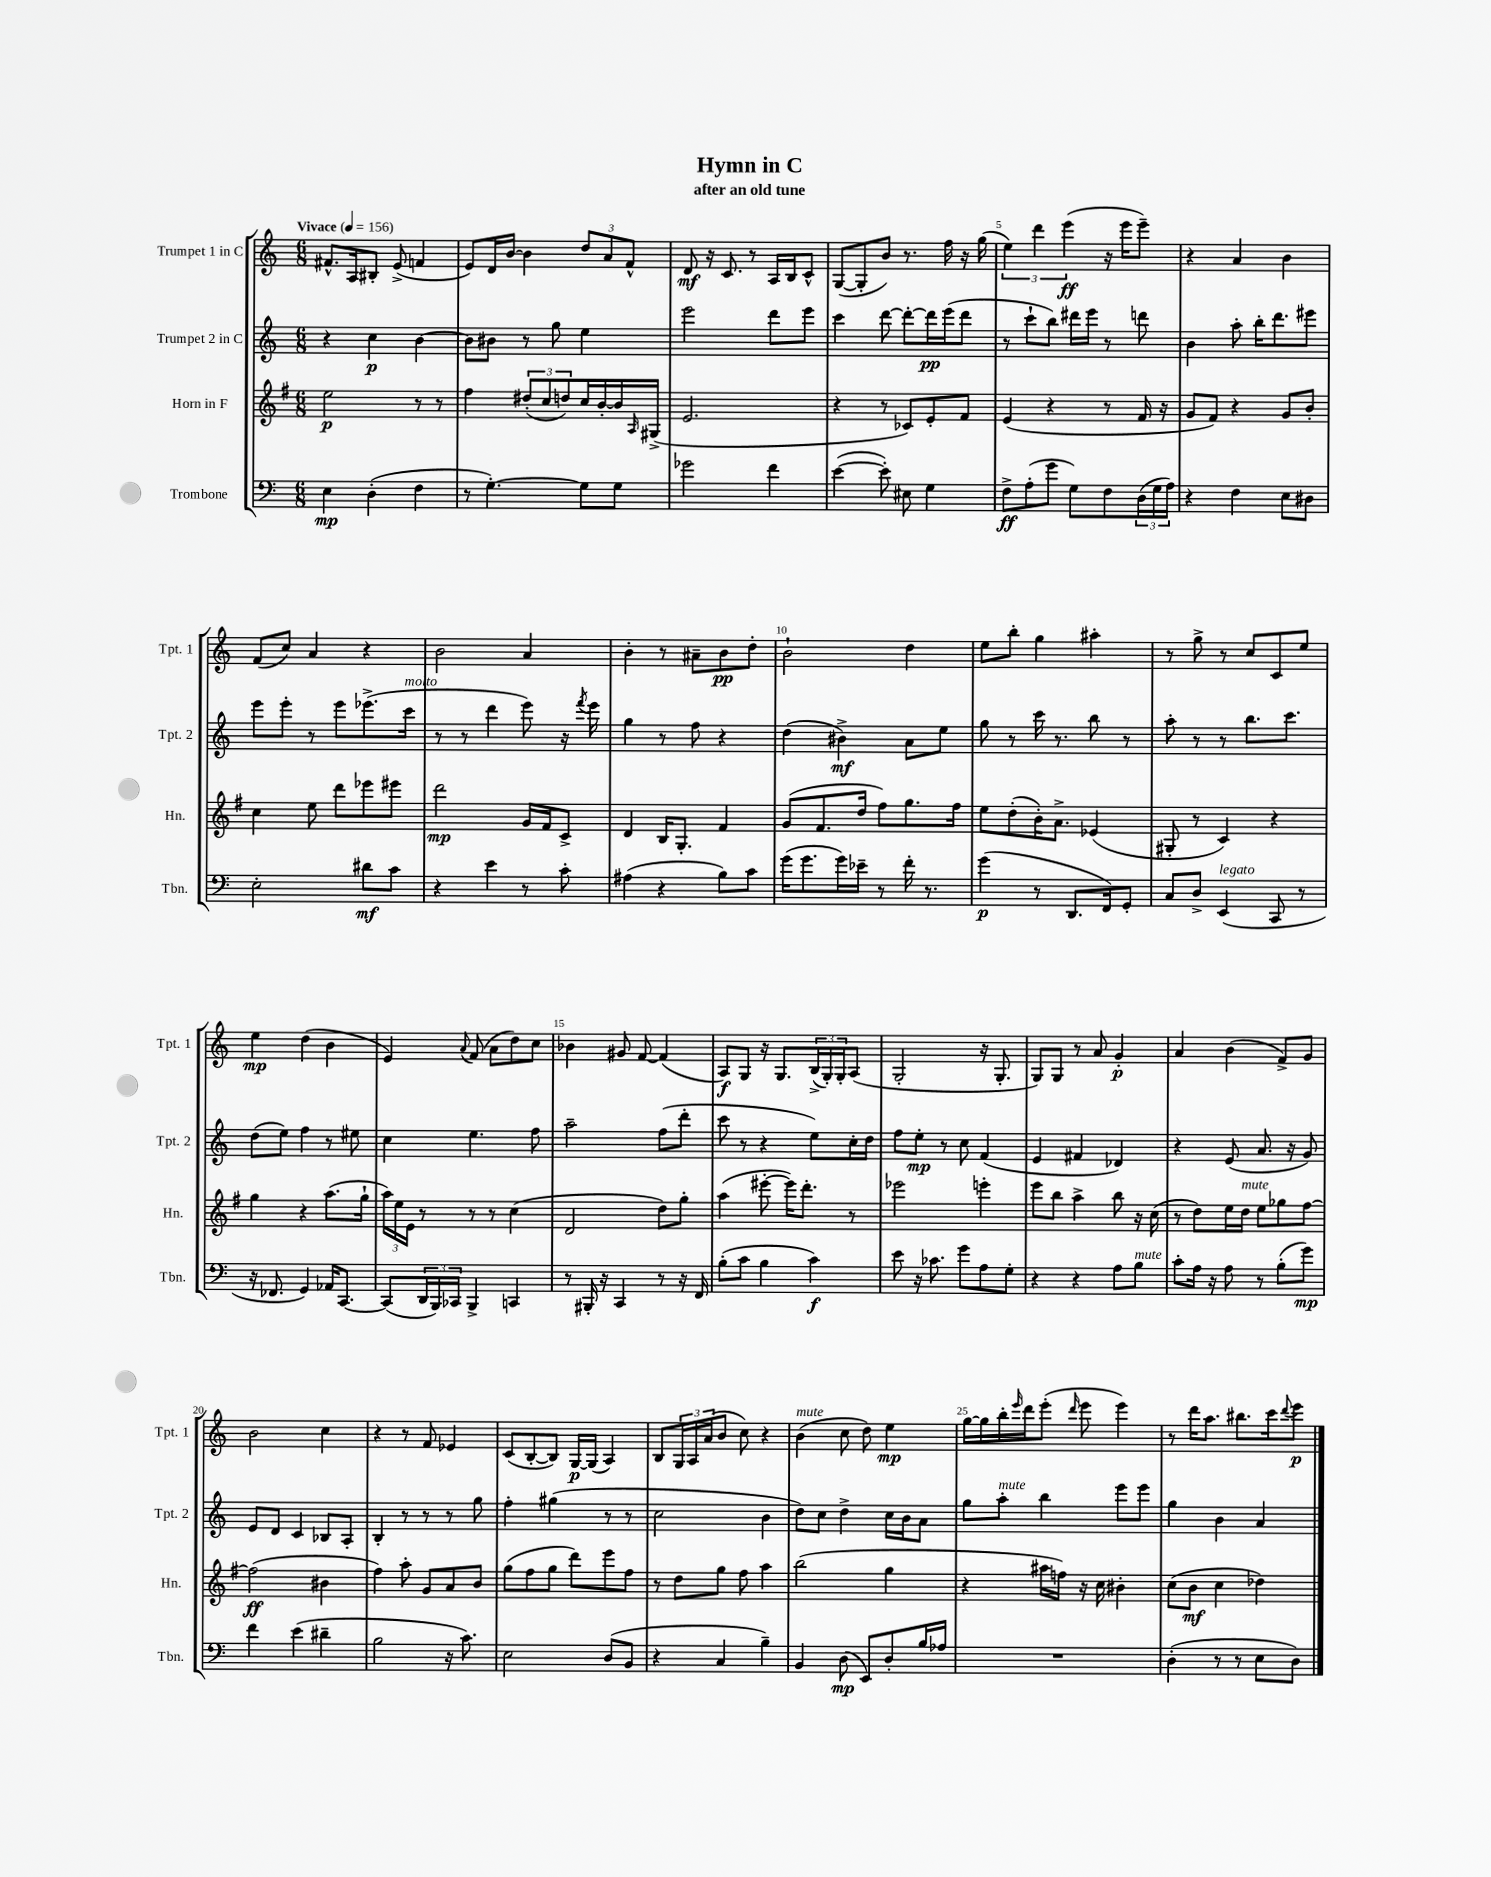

**kern	**dynam	**kern	**dynam	**kern	**dynam	**kern	**dynam
*part4	*part4	*part3	*part3	*part2	*part2	*part1	*part1
*staff4	*staff4	*staff3	*staff3	*staff2	*staff2	*staff1	*staff1
*I"Trombone	*	*I"Horn in F	*	*I"Trumpet 2 in C	*	*I"Trumpet 1 in C	*
*I'Tbn.	*	*I'Hn.	*	*I'Tpt. 2	*	*I'Tpt. 1	*
*clefF4	*	*clefG2	*	*clefG2	*	*clefG2	*
*k[]	*	*k[f#]	*	*k[]	*	*k[]	*
*M6/8	*	*M6/8	*	*M6/8	*	*M6/8	*
*MM156	*	*MM156	*	*MM156	*	*MM156	*
=1	=1	=1	=1	=1	=1	=1	=1
!	!	!	!	!	!	!LO:TX:a:B:t=Vivace	!
4E\	mp	2ee\	p	4r	.	8.f#X^^/L	.
.	.	.	.	.	.	16A/k	.
(4D'\	.	.	.	4cc\	p	8B#X'/J	.
.	.	.	.	.	.	(8e^/	.
4F\	.	8r	.	[4b\	.	4fn/	.
.	.	8r	.	.	.	.	.
=2	=2	=2	=2	=2	=2	=2	=2
8r	.	4ff#\	.	8b\L]	.	8e/L)	.
[4.G'\)	.	.	.	8b#X\J	.	16d/L	.
.	.	.	.	.	.	[16b/JJ	.
.	.	(12dd#X'/L	.	8r	.	4b\]	.
.	.	12cc/	.	.	.	.	.
.	.	.	.	8gg\	.	.	.
.	.	12ddn/)	.	.	.	.	.
8G\L]	.	16cc/L	.	4ee\	.	12dd/L	.
.	.	[16b'/	.	.	.	.	.
.	.	.	.	.	.	12a/	.
8G\J	.	16b/]	.	.	.	.	.
.	.	.	.	.	.	12f^^/J	.
.	.	16qqA/	.	.	.	.	.
.	.	(16G#X^/JJ	.	.	.	.	.
=3	=3	=3	=3	=3	=3	=3	=3
2g-X\	.	2.e/	.	2eee\	.	8d/	mf
.	.	.	.	.	.	16r	.
.	.	.	.	.	.	8.c/	.
.	.	.	.	.	.	8r	.
4f\	.	.	.	8ddd\L	.	16A/LL	.
.	.	.	.	.	.	16B/J	.
.	.	.	.	8eee\J	.	8c^^/J	.
=4	=4	=4	=4	=4	=4	=4	=4
([4e\	.	4r	.	4ccc\	.	([8G/L	.
.	.	.	.	.	.	8G'/]	.
8e'\])	.	8r	.	[8ddd\	.	8b/J)	.
8E#X\	.	8c-X/L)	.	8ddd'\L_	.	8.r	.
4G\	.	8e'/	.	16ddd\L]	pp	.	.
.	.	.	.	(16eee\J	.	16ff\	.
.	.	8f#/J	.	8ddd\J	.	16r	.
.	.	.	.	.	.	(16gg\	.
=5	=5	=5	=5	=5	=5	=5	=5
8F^\L	ff	(4e/	.	8r	.	6ee\)	.
(8A'\	.	.	.	8ccc`\L	.	.	.
.	.	.	.	.	.	6ddd\	.
8g\J	.	4r	.	8bb\J)	.	.	.
.	.	.	.	.	.	(6eee\	ff
8G\L)	.	.	.	16ddd#X\LL	.	.	.
.	.	.	.	16eee\JJ	.	.	.
8F\	.	8r	.	8r	.	16r	.
.	.	.	.	.	.	16eee\KL	.
(24D\L	.	16f#/	.	8dddn\	.	8eee~\J)	.
24G\	.	.	.	.	.	.	.
.	.	16r	.	.	.	.	.
24A\JJ)	.	.	.	.	.	.	.
=6	=6	=6	=6	=6	=6	=6	=6
4r	.	8g/L	.	4b\	.	4r	.
.	.	8f#/J)	.	.	.	.	.
4F\	.	4r	.	8aa'\	.	4a/	.
.	.	.	.	16bb'\KL	.	.	.
.	.	.	.	8.ddd\	.	.	.
8E\L	.	8g/L	.	.	.	4b\	.
8D#X\J	.	8b'/J	.	8eee#X\J	.	.	.
!!LO:LB:g=z
=7	=7	=7	=7	=7	=7	=7	=7
2E'\	.	4cc\	.	8eee\L	.	(8f/L	.
.	.	.	.	8eee'\J	.	8cc/J)	.
.	.	8ee\	.	8r	.	4a/	.
.	.	8ddd\L	.	8eee\L	.	.	.
8d#X\L	mf	8eee-X\	.	(8.eee-X^\	.	4r	.
8c\J	.	8eee#X\J	.	.	.	.	.
!	!	!	!	!LO:TX:a:i:t=molto	!	!	!
.	.	.	.	16ccc\Jk	.	.	.
=8	=8	=8	=8	=8	=8	=8	=8
4r	.	2ddd\	mp	8r	.	2b\	.
.	.	.	.	8r	.	.	.
4e\	.	.	.	4ddd\	.	.	.
8r	.	16g/LL	.	8eee\)	.	4a/	.
.	.	16f#/J	.	.	.	.	.
8c'\	.	8c^/J	.	16r	.	.	.
.	.	.	.	8qfff/	.	.	.
.	.	.	.	16eee\	.	.	.
=9	=9	=9	=9	=9	=9	=9	=9
(4A#X\	.	4d/	.	4gg\	.	4b'\	.
4r	.	16B/KL	.	8r	.	8r	.
.	.	8.G'/J	.	.	.	.	.
.	.	.	.	8ff\	.	8a#X~\L	.
8B\L)	.	4f#/	.	4r	.	8b\	pp
8c\J	.	.	.	.	.	8dd'\J	.
=10	=10	=10	=10	=10	=10	=10	=10
(16g\KL	.	(8g/L	.	(4dd\	.	2b`\	.
8.g\	.	.	.	.	.	.	.
.	.	8.f#/	.	.	.	.	.
16g\L)	.	.	.	4b#X^\)	mf	.	.
16e-X~\JJ	.	16dd/Jk	.	.	.	.	.
8r	.	8ff#\L)	.	.	.	.	.
16f'\	.	8.gg\	.	8a\L	.	4dd\	.
8.r	.	.	.	.	.	.	.
.	.	.	.	8ee\J	.	.	.
.	.	16ff#\Jk	.	.	.	.	.
=11	=11	=11	=11	=11	=11	=11	=11
(4g\	p	8ee\L	.	8gg\	.	8ee\L	.
.	.	(8dd'\	.	8r	.	8bb'\J	.
8r	.	16b'\K)	.	16ccc\	.	4gg\	.
.	.	8.a^\J	.	8.r	.	.	.
8.DD/L	.	.	.	.	.	.	.
.	.	(4e-X/	.	8bb\	.	4aa#X'\	.
16FF/k)	.	.	.	.	.	.	.
8GG'/J	.	.	.	8r	.	.	.
=12	=12	=12	=12	=12	=12	=12	=12
8C/L	.	8G#X'/	.	8aa'\	.	8r	.
8D^/J	.	8r	.	8r	.	8gg^\	.
!LO:TX:a:i:t=legato	!	!	!	!	!	!	!
(4EE/	.	4c/)	.	8r	.	8r	.
.	.	.	.	8.bb\L	.	8cc/L	.
8CC/	.	4r	.	.	.	8c/	.
.	.	.	.	8.ccc\J	.	.	.
8r	.	.	.	.	.	8ee/J	.
!!LO:LB:g=z
=13	=13	=13	=13	=13	=13	=13	=13
16r	.	4gg\	.	(8dd\L	.	4ee\	mp
8.FF-X/	.	.	.	.	.	.	.
.	.	.	.	8ee\J)	.	.	.
4GG/)	.	4r	.	4ff\	.	(4dd\	.
16AA-X/KL	.	(8.aa\L	.	8r	.	4b\	.
[8.CC/J	.	.	.	.	.	.	.
.	.	.	.	8ee#X\	.	.	.
.	.	16gg`\Jk	.	.	.	.	.
=14	=14	=14	=14	=14	=14	=14	=14
(8CC/L]	.	24aa\LL)	.	4cc\	.	4e/)	.
.	.	24ee\	.	.	.	.	.
.	.	24e\JJ	.	.	.	.	.
24DD/L	.	8r	.	.	.	.	.
24BBB/)	.	.	.	.	.	.	.
24CC-X/JJ	.	.	.	.	.	.	.
.	.	.	.	.	.	8qqa/	.
4BBB^/	.	8r	.	4.ee\	.	(8f/	.
.	.	8r	.	.	.	8a\L	.
4CCn/	.	(4cc\	.	.	.	8dd\)	.
.	.	.	.	8ff\	.	8cc\J	.
=15	=15	=15	=15	=15	=15	=15	=15
8r	.	2d/	.	2aa~\	.	4b-X\	.
16BBB#X'/	.	.	.	.	.	.	.
16r	.	.	.	.	.	.	.
4CC/	.	.	.	.	.	8g#X/	.
.	.	.	.	.	.	[8f/	.
8r	.	8dd\L)	.	(8ff\L	.	(4f/]	.
16r	.	8gg'\J	.	8ddd'\J	.	.	.
16FF/	.	.	.	.	.	.	.
=16	=16	=16	=16	=16	=16	=16	=16
(8B'\L	.	(4aa\	.	8ccc\	.	8A/L)	f
8c\J	.	.	.	8r	.	8G/J	.
4B\	.	[8eee#X'\	.	4r	.	16r	.
.	.	.	.	.	.	8.G/L	.
.	.	16eee#\KL])	.	.	.	.	.
.	.	8.ddd'\J	.	.	.	.	.
4c\)	f	.	.	8ee\L)	.	(24B^/L	.
.	.	.	.	.	.	24G'/)	.
.	.	.	.	.	.	24G'/J	.
.	.	8r	.	16cc'\L	.	(8A/J	.
.	.	.	.	16dd\JJ	.	.	.
=17	=17	=17	=17	=17	=17	=17	=17
8e\	.	2eee-X\	.	8ff\L	.	2G'/	.
16r	.	.	.	8ee'\J	mp	.	.
8.c-X\	.	.	.	.	.	.	.
.	.	.	.	8r	.	.	.
8g\L	.	.	.	8cc\	.	.	.
8A\	.	4eeen'\	.	(4f/	.	16r	.
.	.	.	.	.	.	8.G'/	.
8G'\J	.	.	.	.	.	.	.
=18	=18	=18	=18	=18	=18	=18	=18
4r	.	8eee\L	.	4e/	.	8G/L)	.
.	.	8bb\J	.	.	.	8G/J	.
4r	.	4aa^\	.	4f#X/	.	8r	.
.	.	.	.	.	.	8a/	.
8A\L	.	8bb\	.	4d-X/)	.	4g'/	p
!LO:TX:a:i:t=mute	!	!	!	!	!	!	!
8B\J	.	16r	.	.	.	.	.
.	.	(16cc\	.	.	.	.	.
=19	=19	=19	=19	=19	=19	=19	=19
8c'\L	.	8r	.	4r	.	4a/	.
16A\Jk	.	8dd\L)	.	.	.	.	.
16r	.	.	.	.	.	.	.
8A\	.	16ee\L	.	(8e/	.	(4b\	.
!	!	!LO:TX:a:i:t=mute	!	!	!	!	!
.	.	16dd\JJ	.	.	.	.	.
8r	.	8ee\L	.	8.a/	.	.	.
(8B'\L	.	8gg-X\	.	.	.	8f^/L)	.
.	.	.	.	16r	.	.	.
8g\J)	mp	[8ff#\J	.	8g/)	.	8g/J	.
!!LO:LB:g=z
=20	=20	=20	=20	=20	=20	=20	=20
4f\	.	(2ff#\]	ff	8e/L	.	2b\	.
.	.	.	.	8d/J	.	.	.
(4e\	.	.	.	4c/	.	.	.
4d#X~\	.	4b#X\	.	8B-X/L	.	4cc\	.
.	.	.	.	8A'/J	.	.	.
=21	=21	=21	=21	=21	=21	=21	=21
2B\	.	4ff#\)	.	4B'/	.	4r	.
.	.	8aa'\	.	8r	.	8r	.
.	.	8g/L	.	8r	.	8f/	.
16r	.	8a/	.	8r	.	4e-X/	.
8.c\)	.	.	.	.	.	.	.
.	.	8b/J	.	8gg\	.	.	.
=22	=22	=22	=22	=22	=22	=22	=22
2E\	.	(8gg\L	.	4ff'\	.	(8c/L	.
.	.	8ff#\	.	.	.	[8B'/	.
.	.	8gg\J	.	(4gg#X\	.	8B/J])	.
.	.	8ddd\L)	.	.	.	[16G/LL	p
.	.	.	.	.	.	(16G/JJ]	.
(8D/L	.	8eee\	.	8r	.	4A/)	.
8BB/J	.	8ff#\J	.	8r	.	.	.
=23	=23	=23	=23	=23	=23	=23	=23
4r	.	8r	.	2cc\	.	8B/L	.
.	.	8dd\L	.	.	.	24G/L	.
.	.	.	.	.	.	24A/	.
.	.	.	.	.	.	(24a/J	.
4C/	.	8gg\J	.	.	.	8b/J	.
.	.	8ff#\	.	.	.	8cc\)	.
4B~\)	.	4aa\	.	4b\	.	4r	.
=24	=24	=24	=24	=24	=24	=24	=24
!	!	!	!	!	!	!LO:TX:a:i:t=mute	!
4BB/	.	(2bb\	.	8dd\L)	.	(4b\	.
.	.	.	.	8cc\J	.	.	.
(8D\	mp	.	.	4dd^\	.	8cc\	.
8EE/L)	.	.	.	.	.	8dd\)	.
8D'/	.	4gg\	.	16cc\LL	.	4ee\	mp
.	.	.	.	16b\J	.	.	.
16B/L	.	.	.	8a\J	.	.	.
16A-X/JJ	.	.	.	.	.	.	.
=25	=25	=25	=25	=25	=25	=25	=25
2.r	.	4r	.	8gg\L	.	[16gg\LL	.
.	.	.	.	.	.	16gg\]	.
!	!	!	!	!LO:TX:a:i:t=mute	!	!	!
.	.	.	.	8aa'\J	.	16bb'\	.
.	.	.	.	.	.	16qqeee/	.
.	.	.	.	.	.	16ddd\J	.
.	.	16aa#X\LL	.	4bb\	.	(8eee'\J	.
.	.	16ffn\JJ)	.	.	.	.	.
.	.	.	.	.	.	16qqddd/	.
.	.	16r	.	.	.	8eee\	.
.	.	16cc\	.	.	.	.	.
.	.	4b#X'\	.	8eee\L	.	4eee\)	.
.	.	.	.	8eee\J	.	.	.
=26	=26	=26	=26	=26	=26	=26	=26
(4D'\	.	(8cc\L	.	4gg\	.	8r	.
.	.	8b\J	mf	.	.	16ddd\KL	.
.	.	.	.	.	.	8.aa\J	.
8r	.	4cc\	.	4b\	.	.	.
8r	.	.	.	.	.	8.bb#X\L	.
8E\L	.	4dd-X\)	.	4a/	.	.	.
.	.	.	.	.	.	16ccc\k	.
.	.	.	.	.	.	8qqddd/	.
8D\J)	.	.	.	.	.	8eee\J	p
==	==	==	==	==	==	==	==
*-	*-	*-	*-	*-	*-	*-	*-
